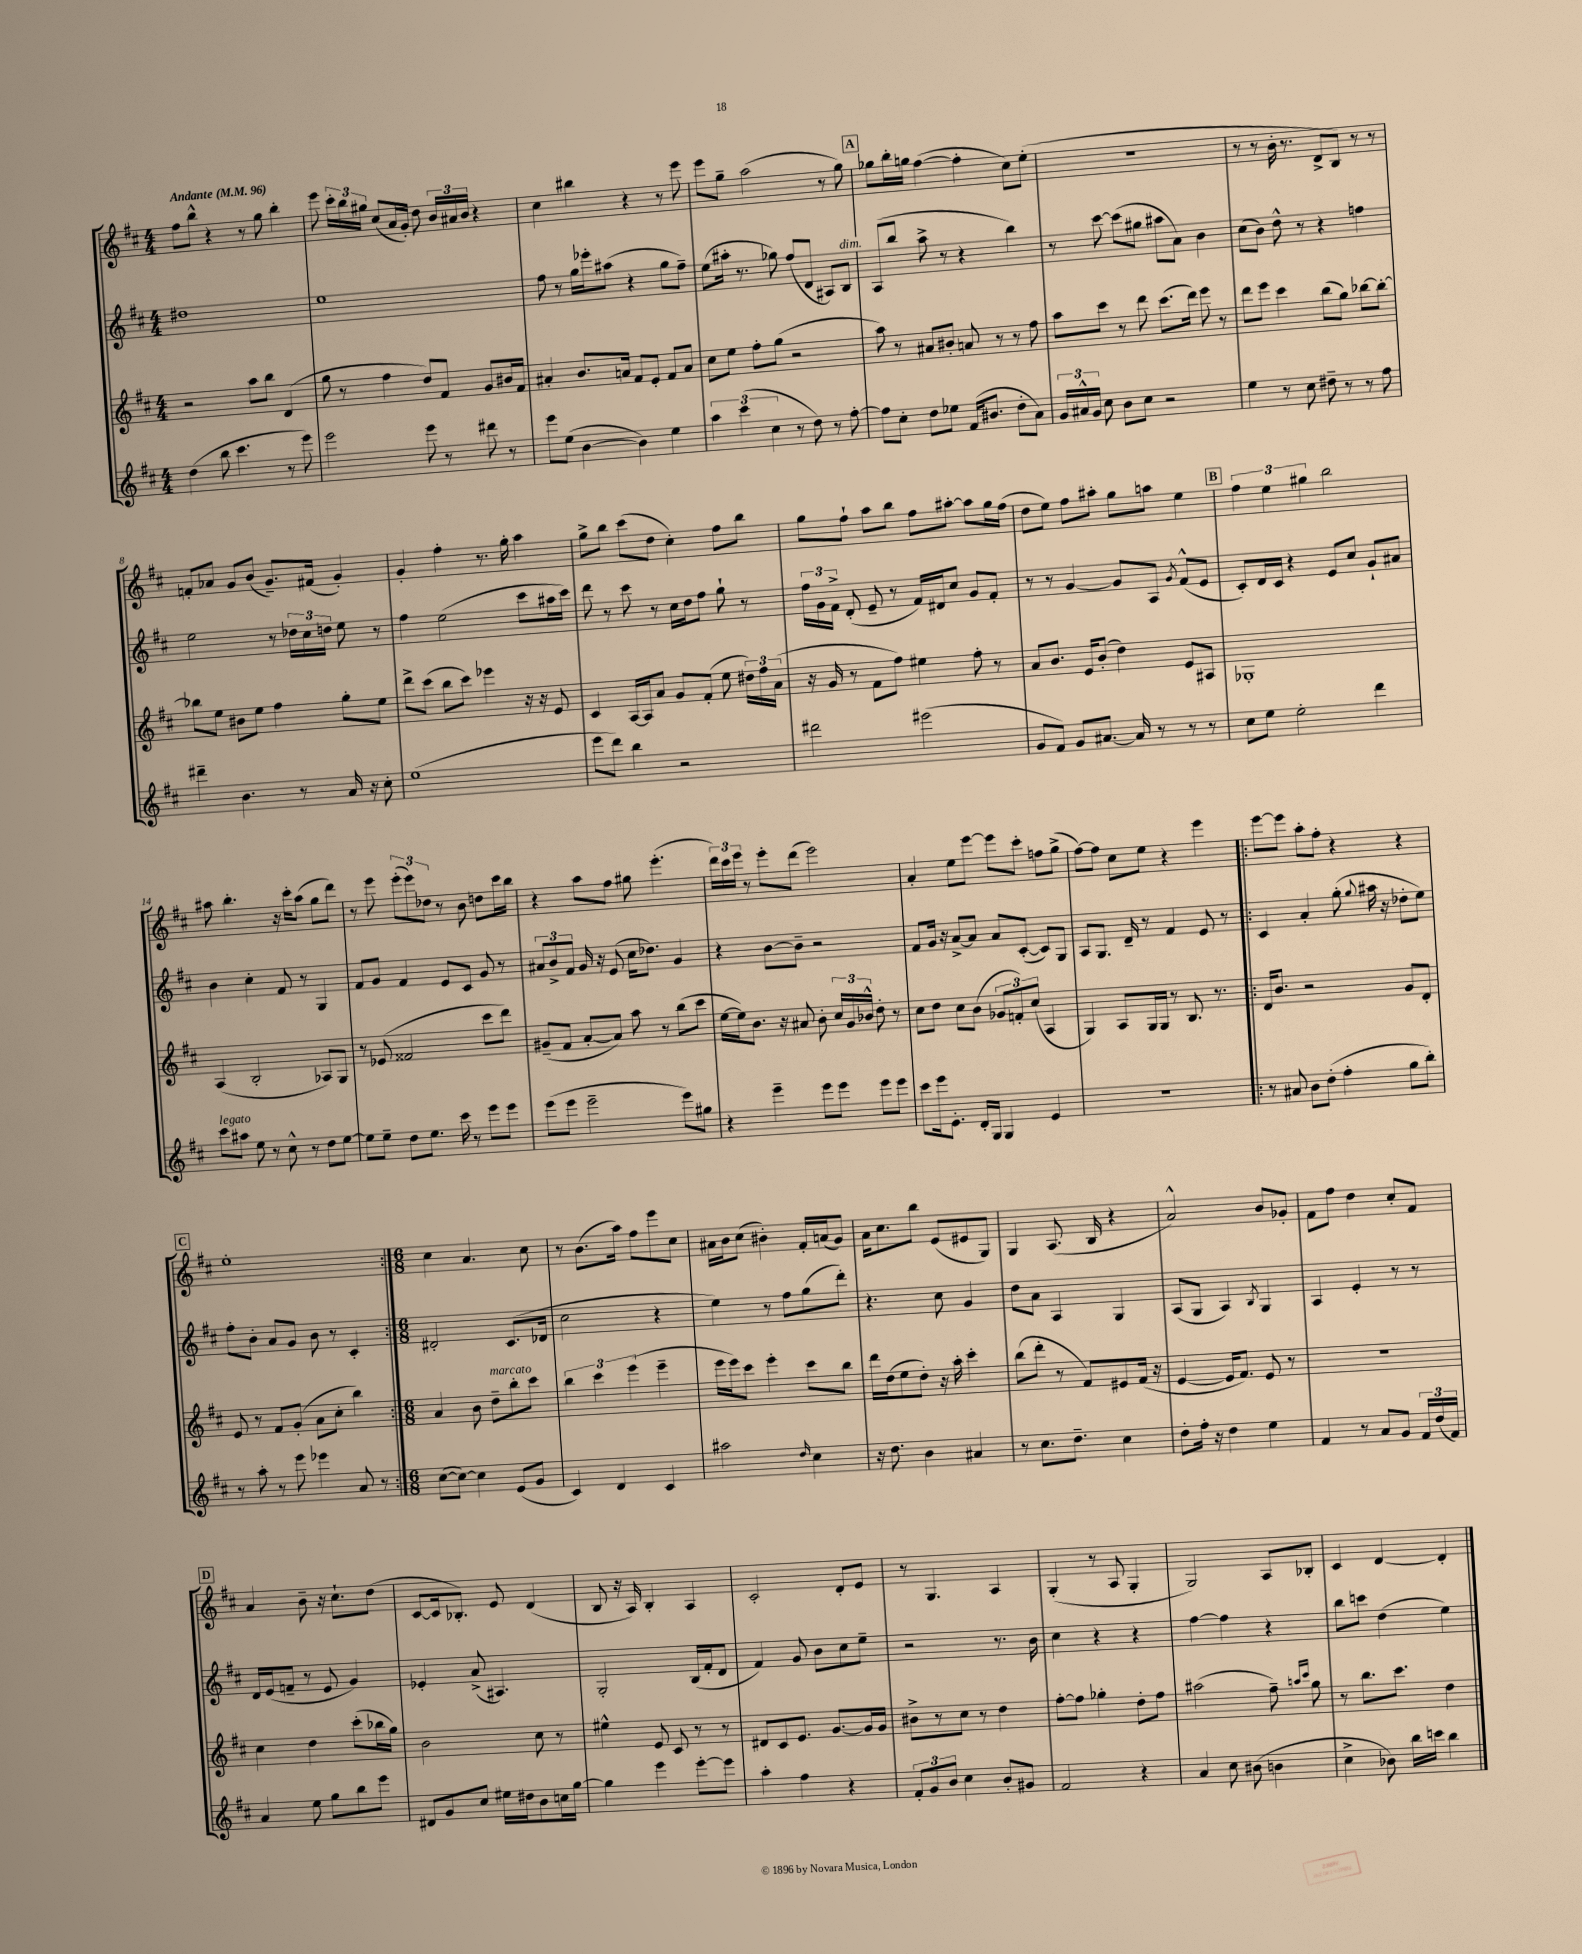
<<
\new StaffGroup <<
\new Staff = "s0" {
    \clef treble \key d \major \numericTimeSignature \time 4/4 \tempo "Andante" 4 = 96
    \autoBeamOff fis''8[ b''8]-^ r4 r8 g''8 b''4-. |
    e'''8 \tuplet 3/2 { cis'''16[-. b''16 gis''16] } cis''8[( a'16 g'16]-.) d''8 \tuplet 3/2 { b'16[ ais'16 b'16] } r4 |
    cis''4 bis''4 r4 r8 e'''8 |
    e'''8[ g''8]-- a''2( r8 g''8) |
    \mark \markup { \box "A" } ges''8[ b''16-. g''16] fis''4~( fis''4-. cis''8[) e''8]-.( |
    R1 |
    r8 r8 b'16-. r8. d'8[-> b8]) r8 r8 |
    f'8[-. aes'8] g'8[ b'8]( g'8.[--) fis'16]( g'4-.) |
    g'4-. fis''4-. r8. g''16-. a''4 |
    g''8[-> b''8] cis'''8[( d''8] cis''4-.) fis''8[ b''8] |
    g''8[ fis''8]-! a''8[ b''8] fis''8[ ais''8]~-. ais''8[ g''16 fis''16]( |
    d''8[ e''8]) fis''8[ ais''8]-. g''8[ a''8] e''4 |
    \mark \markup { \box "B" } \tuplet 3/2 { fis''4 e''4 gis''4 } b''2 |
    ais''8 b''4.-. r16 cis'''16[-. ais''8]( g''8[ d'''8]) |
    r8 e'''8 \tuplet 3/2 { e'''8[-.( e'''8) des''8] } r8 b'8 d''8[ cis'''16 b''16] |
    r4 a''8[ fis''8] gis''8 e'''4.-.( |
    \tuplet 3/2 { d'''16[) cis'''16 e'''16] } r8 e'''8[-. d'''8]( e'''2) |
    a'4-. e''8[ e'''8]~ e'''8[ cis'''8]-. f''8[ g''8]->( |
    fis''8[~) fis''8] cis''8[ e''8] r4 e'''4 |
    \repeat volta 2 { e'''8[~ e'''8] a''8[-. fis''8]-. r4 r4 |
    \mark \markup { \box "C" } e''1-. | }
    \numericTimeSignature \time 6/8 cis''4 a'4. cis''8 |
    r8 b'8.[( a''16]) fis''8[ e'''8 cis''8] |
    ais'16[ b'16 cis''8]( bis'4-.) fis'16[-. a'16( g'8]) |
    a'16[ cis''8. b''8] e'8[( eis'8 g8]) |
    g4 a8.( b16 r4 |
    a'2-^) b'8[ ges'8]-. |
    fis'8[ fis''8] d''4 cis''8[-. fis'8] |
    \mark \markup { \box "D" } a'4 b'8-- r16 cis''8.[-! d''8]( |
    cis'8[~ cis'16 bes8.]-.) e'8 d'4( |
    b8 r16 a16) b4-. a4 |
    cis'2-. d'8[-. e'8] |
    r8 g4. a4 |
    g4-.( r8 a8 g4-. |
    g2) a8[ bes8]-. |
    cis'4 d'4~ d'4-. \bar "|." |
}
\new Staff = "s1" {
    \clef treble \key d \major \numericTimeSignature \time 4/4
    \autoBeamOff dis''1 |
    e''1 |
    fis''8 r8 g''16[ ees'''16-. ais''8]( r4 g''8[ fis''8]--) |
    e''8[( ais''16]-. r8. ges''8) fis''8[( d'8] ais8[) b8]^\markup { \italic "dim." } |
    \mark \markup { \box "A" } a8[( b''8] a''8-> r8 r4 b''4) |
    r8 cis'''8~ cis'''8[( gis''8] ais''8[ a'8]) b'4 |
    cis''8[( b'8]) d''8-^ r8 r4 f''4 |
    e''2 r8 \tuplet 3/2 { des''16[ cis''16 d''16] } e''8 r8 |
    fis''4 e''2( cis'''8[ ais''16 cis'''16]) |
    d'''8 r8 cis'''8 r8 cis''16[ d''16 fis''8] g''8-! r8 |
    \tuplet 3/2 { fis''16[ g'16 fis'16]-> } d'8-.( e'8-- r8 fis'16[) dis'16 cis''8] g'8[ fis'8]-. |
    r8 r8 g'4~ g'8[ a8] \acciaccatura { g'8 } fis'8[-^( e'8] |
    \mark \markup { \box "B" } cis'8[-.) d'16 cis'16] r4 e'8[ cis''8] g'8[-! ais'8] |
    b'4 cis''4-. fis'8 r8 g4 |
    fis'8[ g'8] fis'4 e'8[ cis'8] g'8 r8 |
    \tuplet 3/2 { ais'8[ b'8-> fis'8] } g'16 r16 e'8( cis''16[ des''8.]) g'4 |
    r4 b'8[~ b'8]-- r2 |
    fis'8[ g'16] r16 a'8[~-> a'8] a'8[ cis'8]~-.( cis'8[) g8] |
    a8[ g8.] d'16-- r8 fis'4 e'8 r8 |
    \repeat volta 2 { cis'4 a'4-. g''8-.( \appoggiatura { g''8 } ais''16 r16 des''8[-. e''8]) |
    \mark \markup { \box "C" } fis''8[-. b'8]-. a'8[ g'8] b'8 r8 cis'4-. | }
    \numericTimeSignature \time 6/8 dis'2-. cis'8.[( des'16] |
    cis''2 r4 |
    e''4) r8 fis''8[ g''8( d'''8]-.) |
    r4. cis''8 g'4 |
    d''8[ a'8] a4 g4 |
    a8[( g8] a4) \acciaccatura { b8 } g4 |
    a4 e'4-. r8 r8 |
    \mark \markup { \box "D" } d'16[ e'16( f'8]-- r8 e'8 g'4) |
    ees'4-. a'8->( ais4.) |
    g2-. b16[( fis'16-. d'8] |
    fis'4) g'8 b'8[ cis''8 e''8]-- |
    r2 r8. b'16 |
    cis''4 r4 r4 |
    fis''4~ fis''4 r4 |
    b''8[ c'''8] d''4( e''4) \bar "|." |
}
\new Staff = "s2" {
    \clef treble \key d \major \numericTimeSignature \time 4/4
    \autoBeamOff r2 a''8[ b''8] d'4( |
    g''8 r8 fis''4 d''8[) fis'8] g'8[ bis'16 fis'16] |
    ais'4-. b'8.[ a'16] fis'8[ e'8]-. fis'8[ a'8] |
    cis''8[ e''8] fis''8[-. g''8]( r2 |
    \mark \markup { \box "A" } a''8) r8 ais'8[ bis'8]-. a'8 r8 r8 fis''8 |
    a''8[ cis'''8] r8 d'''8 cis'''8.[( d'''16]) e'''8 r8 |
    d'''8[ e'''8] cis'''4 b''8[( g''8]) bes''8[~ bes''8]~-. |
    bes''8[ e''8] bis'8[ e''8] fis''4 g''8[-. e''8] |
    d'''8[-> cis'''8]( b''8[ cis'''8]) ees'''4 r16 r16 e'8 |
    cis'4 a16[~ a16 a'8] g'8[ fis'8]-.( e''8 \tuplet 3/2 { dis''16[) fis''16 a'16]( } |
    r16 g'16 r8 fis'8[ fis''8]) eis''4 fis''8-. r8 |
    a'8[ b'8.] e'16[ b'8]-.( d''4) e'8[ ais8] |
    \mark \markup { \box "B" } ges1-. |
    a4( b2-. aes8[) g8] |
    r8 ees'8( fisis'2 cis'''8[ d'''8]) |
    gis'8[--( fis'8] a'8[~-. a'8]) a''8 r8 b''8[( cis'''8] |
    e''16[~ e''16) b'8.] r16 ais'8 b'8-. \tuplet 3/2 { cis''16[ g'16 bes'16]-^ } d''8-. r8 |
    cis''8[ d''8] cis''8[ b'8]( \tuplet 3/2 { ges'8[ f'8-.) cis''8]( } a4 |
    g4) a8[ g16 g16] r8 b8. r8. |
    \repeat volta 2 { d'16[ b'8.] r2 g'8[ d'8]-. |
    \mark \markup { \box "C" } e'8 r8 fis'8[ g'8]-.( a'8[ cis''8]-. b''4) | }
    \numericTimeSignature \time 6/8 a'4 b'8 d''8[--^\markup { \italic "marcato" } b''8-. cis'''8] |
    \tuplet 3/2 { b''4 cis'''4 e'''4( } e'''4-- |
    e'''16[ e'''16) cis'''8] e'''4-. cis'''8[ b''8] |
    d'''16[ d''16( e''8 d''8]-.) r16 a''16-. cis'''4-. |
    b''8[( d'''8]-. r8 fis'8[) eis'8 fis'16]( r16 |
    e'4~ e'16[ fis'8.]) e'8 r8 |
    R2. |
    \mark \markup { \box "D" } cis''4 d''4 cis'''8[-.( bes''16 g''16]) |
    b'2 cis''8 r8 |
    eis''4-^ e'8 cis'8 r8 r8 |
    dis'8[ cis'8 e'8.] g'8.[~ g'16 g'16] |
    bis'8[-> r8 cis''8] r8 d''4 |
    fis''8[~-. fis''8] ges''4-. d''8[-. fis''8] |
    ais''2( fis''8--) \grace { a''16[ cis'''16] } g''8 |
    r8 b''8.[ cis'''8.] d''4 \bar "|." |
}
\new Staff = "s3" {
    \clef treble \key d \major \numericTimeSignature \time 4/4
    \autoBeamOff d''4( b''8 cis'''4. r8 e'''8) |
    e'''2 e'''8 r8 dis'''8 r8 |
    e'''8[ e''8]( b'4~ b'4) e''4 |
    \tuplet 3/2 { a''4 cis'''4( cis''4 } r8 d''8) r8 fis''8~-. |
    \mark \markup { \box "A" } fis''8[ cis''8]-. d''8[ ees''8] fis'16[( bis'8.] d''8[-. a'8]) |
    \tuplet 3/2 { g'16[ ais'16-^ g'16] } cis''8 b'8[ cis''8] r2 |
    e''4 r8 cis''8 dis''8-- r8 r8 fis''8 |
    dis'''4-- b'4. r8 a'16 r16 cis''8-. |
    e''1( |
    e'''8[ d'''8]) b''4 r2 |
    dis'''2 eis'''2( |
    g'8[ fis'8]) g'8[ ais'8.]~ ais'16 r8 r8 r8 |
    \mark \markup { \box "B" } cis''8[ e''8] e''2-. d'''4 |
    cis'''8[^\markup { \italic "legato" } ais''8] e''8 r8 cis''8-^ r8 d''8[ e''8]~ |
    e''8[ e''8]-- d''8[ e''8.] cis'''16 r8 e'''8[ e'''8] |
    e'''8[( e'''8] e'''2-- e'''8[) gis''8] |
    r4 e'''4-- e'''8[ e'''8] e'''8[ e'''8] |
    cis'''8[ e'''16 e'8.]-. d'16[-. g16] g4 e'4 |
    R1 |
    \repeat volta 2 { r8 ais'8 b'8[ d''8]-.( fis''4-. g''8[ b''8]-.) |
    \mark \markup { \box "C" } r8 a''8-. r8 e'''8 ees'''4 a'8 r8 | }
    \numericTimeSignature \time 6/8 cis''8[~( cis''8]~) cis''4 e'8[( g'8] |
    cis'4) d'4 cis'4 |
    ais''2 \grace { d''16 } cis''4 |
    r16 d''8. b'4 ais'4 |
    r8 cis''8.[ d''8.]-- cis''4 |
    d''8[-. fis''16]-. r16 d''4 e''4 |
    fis'4 r8 a'8[ g'8] \tuplet 3/2 { fis'16[ d''16( fis'16]) } |
    \mark \markup { \box "D" } a'4 e''8 g''8[ b''8 e'''8] |
    dis'8[ g'8 cis''8] eis''16[ dis''16 b'8 c''16 g''16]~ |
    g''4 e'''4 e'''8[~-. e'''8] |
    a''4-. fis''4 r4 |
    \tuplet 3/2 { fis'8[-. g'8 b'8] } cis''4 b'8[-. gis'8] |
    fis'2 r4 |
    a'4 cis''8 bis'8( b'4 |
    cis''4-> bes'8) b''16[ c'''16] b''4 \bar "|." |
}
>>
>>
